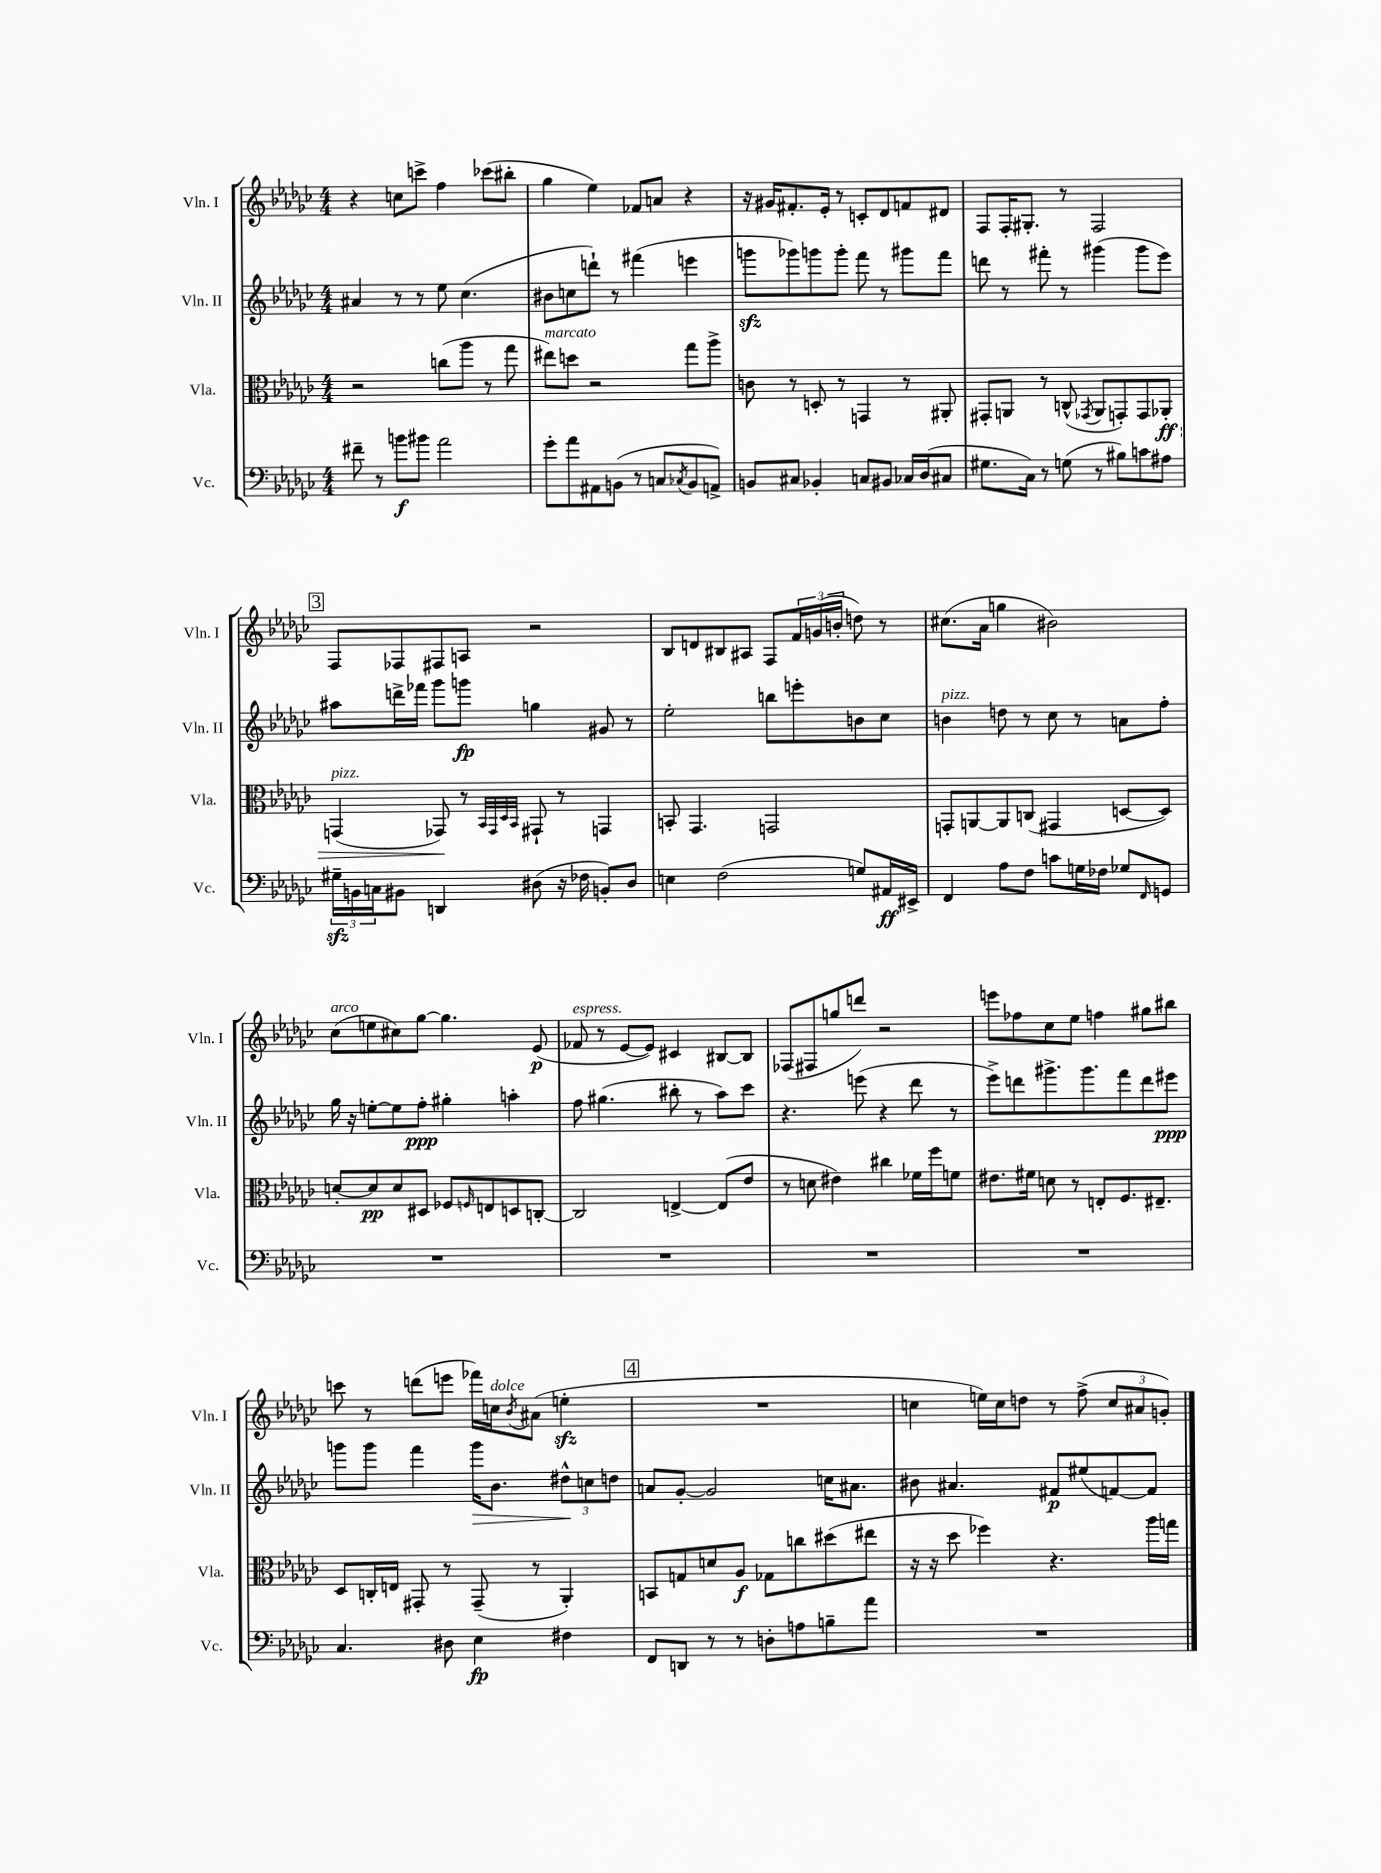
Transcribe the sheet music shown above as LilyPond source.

<<
\new StaffGroup <<
\new Staff = "s0" \with { instrumentName = "Vln. I" shortInstrumentName = "Vln. I" } {
    \clef treble \key ges \major \numericTimeSignature \time 4/4
    r4 c''8 c'''8-> f''4 ces'''8( bis''8-. |
    ges''4 ees''4) fes'8 a'8 r4 |
    r16 gis'16 fis'8.-. ees'16-. r8 c'8-. des'8 f'8 dis'8 |
    f8 f16-. gis8.-. r8 f2 |
    \mark \markup { \box "3" } f8 fes8 fis8 a8 r2 |
    bes8 d'8 bis8 ais8 f8 \tuplet 3/2 { f'16 g'16( b'16-. } d''8) r8 |
    cis''8.( aes'16 g''4 bis'2) |
    ces''8^\markup { \italic "arco" }( e''8 cis''8) ges''8~ ges''4. ees'8\p( |
    fes'8^\markup { \italic "espress." } r8 ees'8~ ees'8) cis'4 bis8~ bis8 |
    fes8( fis8 g''8 d'''8) r2 |
    e'''8 fes''8 ces''8 ees''8 f''4 gis''8 bis''8 |
    c'''8 r8 d'''8( e'''8 fes'''16) c''16^\markup { \italic "dolce" } \acciaccatura { bes'8 } ais'8( e''4-.\sfz |
    \mark \markup { \box "4" } R1 |
    c''4 e''16) c''16 d''8 r8 f''8->( \tuplet 3/2 { c''8 ais'8 g'8-.) } \bar "|." |
}
\new Staff = "s1" \with { instrumentName = "Vln. II" shortInstrumentName = "Vln. II" } {
    \clef treble \key ges \major \numericTimeSignature \time 4/4
    ais'4 r8 r8 ees''8 ces''4.( |
    bis'8 c''8 d'''8-!) r8 fis'''4( e'''4 |
    g'''8\sfz ges'''8) g'''8 g'''8-. f'''8 r8 gis'''8 f'''8 |
    d'''8 r8 fis'''8-. r8 gis'''4( gis'''8 ees'''8) |
    \mark \markup { \box "3" } ais''8 d'''16-> fes'''16 ges'''8 g'''8\fp g''4 gis'8 r8 |
    ees''2-. b''8 e'''8-. b'8 ces''8 |
    b'4^\markup { \italic "pizz." } d''8 r8 ces''8 r8 a'8 f''8-. |
    ges''16 r16 e''8~-. e''8 f''8-.\ppp gis''4-. a''4-. |
    f''8 gis''4.( bis''8-. r8 aes''8) ces'''8 |
    r4. e'''8( r4 des'''8 r8 |
    ees'''8->) d'''8 gis'''8.-> gis'''8. f'''8 d'''8 eis'''8\ppp |
    g'''8 g'''8 f'''4 g'''16\> bes'8. \tuplet 3/2 { dis''8-^\! c''8 d''8 } |
    \mark \markup { \box "4" } a'8 ges'8~-. ges'2 c''16 ais'8. |
    bis'8 ais'4. fis'8\p eis''8( f'8~) f'8 \bar "|." |
}
\new Staff = "s2" \with { instrumentName = "Vla." shortInstrumentName = "Vla." } {
    \clef alto \key ges \major \numericTimeSignature \time 4/4
    r2 c''8( aes''8 r8 ges''8 |
    eis''8^\markup { \italic "marcato" }) d''8 r2 ges''8 aes''8-> |
    c'8 r8 d8-. r8 g,4 r8 ais,8-. |
    gis,8-. a,8 r8 c8-^( \acciaccatura { ges,8 } a,8 g,8-.) g,8 aes,8-.\ff\> |
    \mark \markup { \box "3" } g,4^\markup { \italic "pizz." }( ges,8\!) r8 \grace { bes,32 ges,32 des32 bes,32 } gis,8-! r8 g,4 |
    b,8-. ges,4. g,2 |
    g,8-. a,8~ a,8 c8( gis,4 d8~ d8) |
    d'8~-. d'8\pp d'8 dis8 fes8 \grace { f16 } e8 d8 c8~-. |
    c2 e4~-> e8( ees'8 |
    r8 d'8 eis'4) cis''4 fes'16 f''16 f'8 |
    eis'8. fis'16 d'8 r8 e8-. f8. eis8.-- |
    des8 c16-. e16 gis,8-. r8 gis,8--( r8 aes,4-.) |
    \mark \markup { \box "4" } b,8 g8 d'8 aes8\f ges8 c''8 dis''8( eis''8 |
    r16 r16 des''8 fes''4) r4. aes''16 g''16 \bar "|." |
}
\new Staff = "s3" \with { instrumentName = "Vc." shortInstrumentName = "Vc." } {
    \clef bass \key ges \major \numericTimeSignature \time 4/4
    fis'8-- r8 b'8\f bis'8 aes'2 |
    ges'8-. aes'8 ais,8 b,8( r8 c8 \acciaccatura { ces8 } b,8 a,8->) |
    b,8 cis8 bes,4-. c8 bis,8 ces16 des16( cis8 |
    gis8. ces16) r8 g8( r8 bis8) c'8 ais8 |
    \mark \markup { \box "3" } \tuplet 3/2 { gis16--\sfz b,16 c16 } bis,8 d,4 dis8( r16 fes16 b,8-.) dis8 |
    e4 f2( g8) ais,16\ff eis,16-> |
    f,4 aes8 f8 c'8 g16 fes16 ges8 \grace { f,16 } g,8 |
    R1 |
    R1 |
    R1 |
    R1 |
    ces4. dis8 ees4\fp fis4 |
    \mark \markup { \box "4" } f,8 d,8 r8 r8 d8-. a8 b8-- aes'8 |
    R1 \bar "|." |
}
>>
>>
\layout { \context { \Score \remove "Bar_number_engraver" } }
